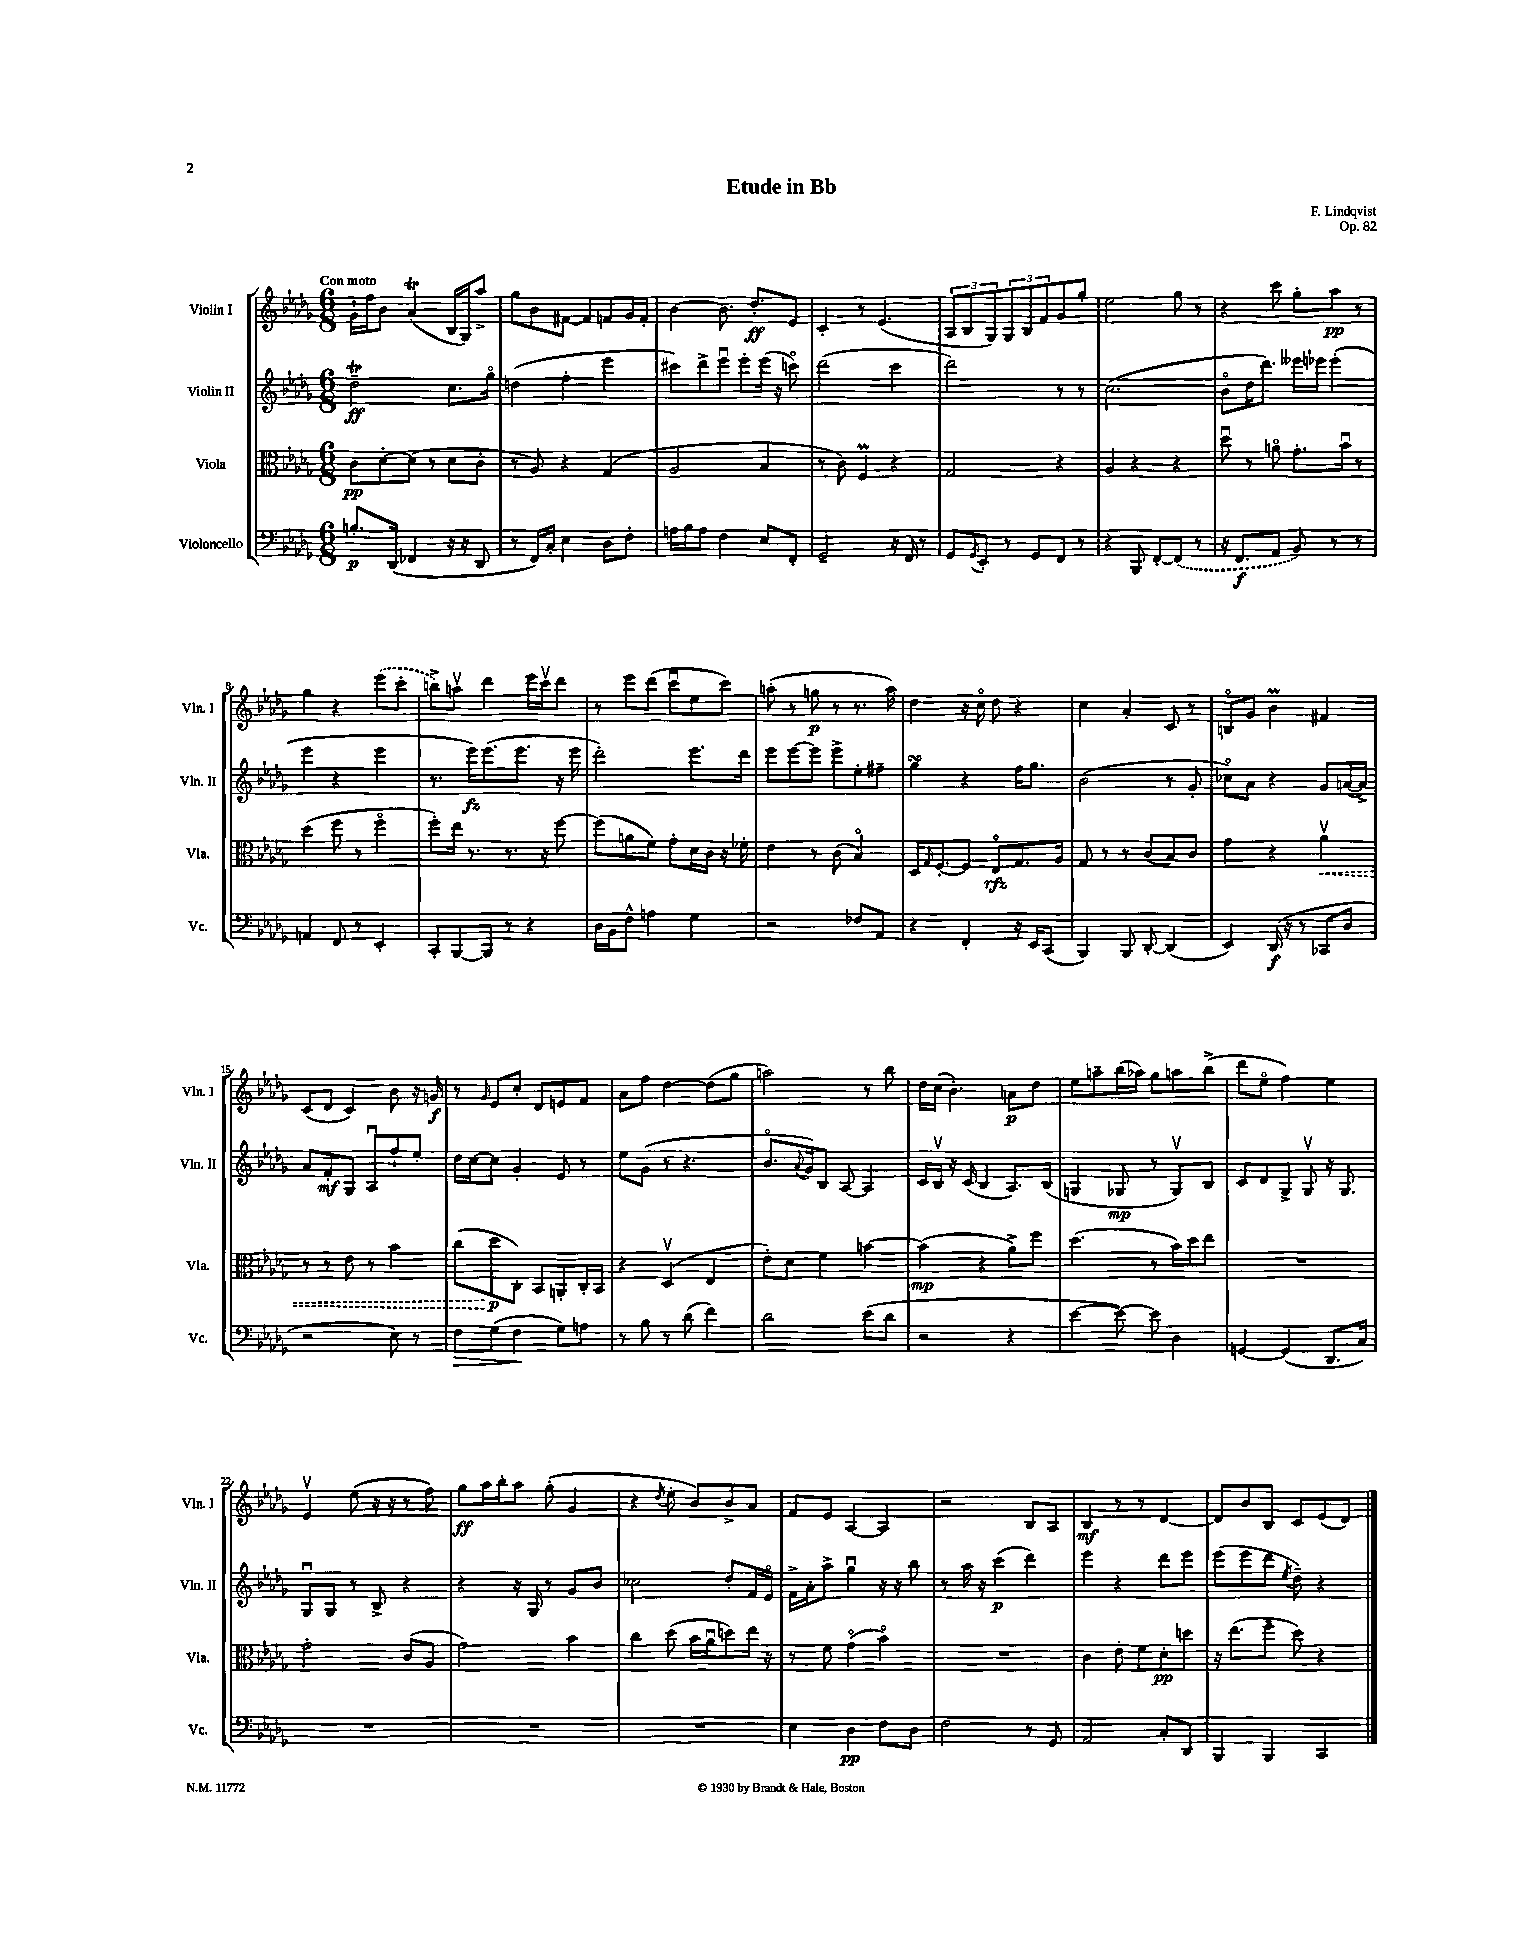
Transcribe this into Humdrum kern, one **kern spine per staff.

**kern	**kern	**kern	**kern
*staff4	*staff3	*staff2	*staff1
*clefF4	*clefC3	*clefG2	*clefG2
*k[b-e-a-d-g-]	*k[b-e-a-d-g-]	*k[b-e-a-d-g-]	*k[b-e-a-d-g-]
*M6/8	*M6/8	*M6/8	*M6/8
8.B'	8c	2dd-~	16g-`
.	.	.	16ff
.	[8d-'	.	8b-
(16DD-	.	.	.
4FF-	(8d-]	.	(4a-
.	8r	.	.
16r	8d-	8.cc	16B-
16r	.	.	16G-)
8DD-	8c'	.	8aa-^
.	.	16gg-o	.
=	=	=	=
8r	8r	(4dd	8gg-
16FF)	8A-)	.	8b-
16C'	.	.	.
4E-	4r	4ff'	[8f#
.	.	.	8f#]
8D-	(4G-	4eee-	8f
8F'	.	.	16g-
.	.	.	16f'
=	=	=	=
16A	2A-	8ccc#)	[4b-
16B-	.	.	.
8A	.	8ddd-^	.
4F	.	8eee-u	8.b-]
.	.	8eee-'	.
.	.	.	8.dd-'
8E-	4B-	(16eee-	.
.	.	16r	.
8FF'	.	8ccco)	8e-
=	=	=	=
2GG-~	8r	(2ddd-	4c'
.	8c)	.	.
.	4F	.	8r
.	.	.	(4.e-
16r	4r	4ccc	.
16FF	.	.	.
8r	.	.	.
=	=	=	=
8GG-	2G-	2ddd-)	12A-
.	.	.	12B-
8qGG-	.	.	.
8EE-'	.	.	.
.	.	.	12G-)
8r	.	.	12G-
.	.	.	12B-
8GG-	.	.	.
.	.	.	12f
8FF	4r	8r	8g-
8r	.	8r	8gg-'
=	=	=	=
4r	4A-	(2.cc	2ee-
8BBB-	4r	.	.
[8FF'	.	.	.
(8FF]	4r	.	8gg-
8r	.	.	8r
=	=	=	=
16r	8dd-u	8b-o	4r
8.FF	.	.	.
.	8r	16dd-	.
.	.	8.ddd-)	.
8AA-	8ao	.	8ccc
8BB-)	8.g-'	16eee--	8gg-'
.	.	16eee-	.
8r	.	(4eee-'	8aa-
.	16b-u	.	.
8r	8r	.	8r
=	=	=	=
4AA	(4dd-	4eee-	4gg-
8FF	8ff	4r	4r
8r	8r	.	.
4EE-'	4ffo	4eee-	(8eee-
.	.	.	8ccc'
=	=	=	=
8CC'	8ff')	8.r	8bb^)
[8BBB-	16ee-	.	8aav
.	8.r	16eee-)	.
8BBB-]	.	(8.eee-	4ddd-
8r	8.r	.	.
.	.	8.eee-	.
4r	.	.	16eee-
.	16r	.	16cccv
.	[8ff	16r	8ddd-
.	.	16eee-	.
=	=	=	=
16D-	(8ff]	2ddd-')	8r
16BB-	.	.	.
8F^^	8a	.	8eee-
4A	8f)	.	(8ddd-
.	8g-'	.	8cccu
4G-	16d-	8.eee-	8ee-
.	16c	.	.
.	16r	.	8ccc)
.	16f-'	16ddd-	.
=	=	=	=
2r	4e-	8eee-	(8aa'
.	.	[8eee-	8r
.	8r	8eee-]	8gg
.	(8c	8eee-^	8r
8F-	4B-o)	8ee-'	8.r
8AA-	.	8ff#~	.
.	.	.	16aa)
=	=	=	=
4r	16D-	4gg-	4dd-
.	16qqG-	.	.
.	[8.F'	.	.
4FF'	8F]	4r	16r
.	.	.	16cco
.	8E-o	.	8dd-
16r	8.G-	16ff	4r
16EE-	.	8.gg-	.
(8CC	.	.	.
.	16A-	.	.
=	=	=	=
4BBB-)	8G-	(2b-	4cc
.	8r	.	.
8BBB-	8r	.	4a-'
[8DD-'	(8c	.	.
(4DD-]	8B-)	8r	8c
.	8c	8g-'	8r
=	=	=	=
4EE-)	4g-	8cc-o)	8Bo
.	.	8a-	8g-
(16DD-	4r	4r	4b-
16r	.	.	.
8r	.	.	.
8CC-	4a-v	8g-	4f#
8D-	.	([16a	.
.	.	16a^])	.
=	=	=	=
2r	8r	8a-	(8c
.	8r	8f'	8d-
.	8e-	8G-	4c)
.	8r	8A-u	.
8E-)	4b-	8ff`	8b-
8r	.	8ee-'	16r
.	.	.	16g
=	=	=	=
8F	(8cc	16dd-	8r
.	.	[16cc	.
.	.	.	16qqg-
(8G-	8dd-	8cc]	8e-
4F	8C')	4g-'	8cc'
.	8BB-	.	8d-
8G-)	8AA'	8e-	8e
8A	16C'	8r	8f
.	16BB-	.	.
=	=	=	=
8r	4r	8ee-	8a-
8B-	.	(8g-	8ff
8r	(4D-v	8r	[4dd-
(8d-	.	4.r	.
4f)	4E-	.	(8dd-]
.	.	.	8gg-
=	=	=	=
2d-	8e-')	8.b-o	2aa)
.	8d-	.	.
.	.	8qqa-	.
.	.	16g-)	.
.	4f	8B-	.
.	.	[8A-	.
(8e-	[4b	4A-]	8r
8d-	.	.	8bb-
=	=	=	=
2r	(4b]	16c	16dd-
.	.	16B-v	(16cc
.	.	16r	4.b-')
.	.	(16c	.
.	4r	4B-	.
4r	8a-^)	8.A-)	8a
.	8ff	.	8dd-
.	.	(16B-	.
=	=	=	=
[4e-	(4.dd-	4G	8ee-
.	.	.	8aa~
8e-_)	.	8G-	(16bb-
.	.	.	16aa-)
8e-]	8r	8r	8gg-
4D-	16b-)	8G-v)	8aa
.	16dd-	.	.
.	8ee-	8B-	(8bb-^
=	=	=	=
[4GG	2.r	8c	8ddd-
.	.	8d-	8ee-o
(4GG]	.	8G-^	4ff)
.	.	8G-v	.
8.DD-	.	16r	4ee-
.	.	8.G-	.
16C)	.	.	.
=	=	=	=
2.r	2g-'	8G-u	4e-v
.	.	8G-	.
.	.	8r	(8ee-
.	.	8B-^	16r
.	.	.	16r
.	(8c	4r	8r
.	8A-	.	8ff)
=	=	=	=
2.r	2g-)	4r	8gg-
.	.	.	16aa-
.	.	.	16bb-'
.	.	16r	8aa-
.	.	16G-	.
.	.	8r	(8gg-'
.	4b-	8g-	4g-
.	.	8b-	.
=	=	=	=
2.r	4cc	2cc-	4r
.	.	.	8qdd-
.	(8dd-	.	8ee-'
.	16b-	.	8b-)
.	16a-u	.	.
.	8dd)	8dd-'	8b-^
.	16ee-	16f	8a-
.	16r	16e-o	.
=	=	=	=
4E-	8r	16f^	8f
.	.	16a-'	.
.	8f	8aa-^	8e-
4D-	(4g-o	4gg-u	[4A-
8F	4b-o)	16r	4A-]
.	.	16r	.
8D-	.	8bb-	.
=	=	=	=
2F	2.r	8r	2r
.	.	16aa-	.
.	.	16r	.
.	.	(4ccc	.
8r	.	4ddd-)	8B-
8GG-	.	.	8A-
=	=	=	=
2AA-	4c	4eee-	4B-
.	8e-'	4r	8r
.	8f	.	8r
8C'	8d-'	8ddd-	[4d-
8DD-	8dd	8eee-	.
=	=	=	=
4BBB-	16r	(8eee-	8d-]
.	(8.ee-	.	.
.	.	8eee-	8b-
4BBB-	8ff~	8ddd-	8B-
.	.	8qee-	.
.	8dd-)	8dd-~)	8c
4CC	4r	4r	(8e-
.	.	.	8d-)
==	==	==	==
*-	*-	*-	*-
